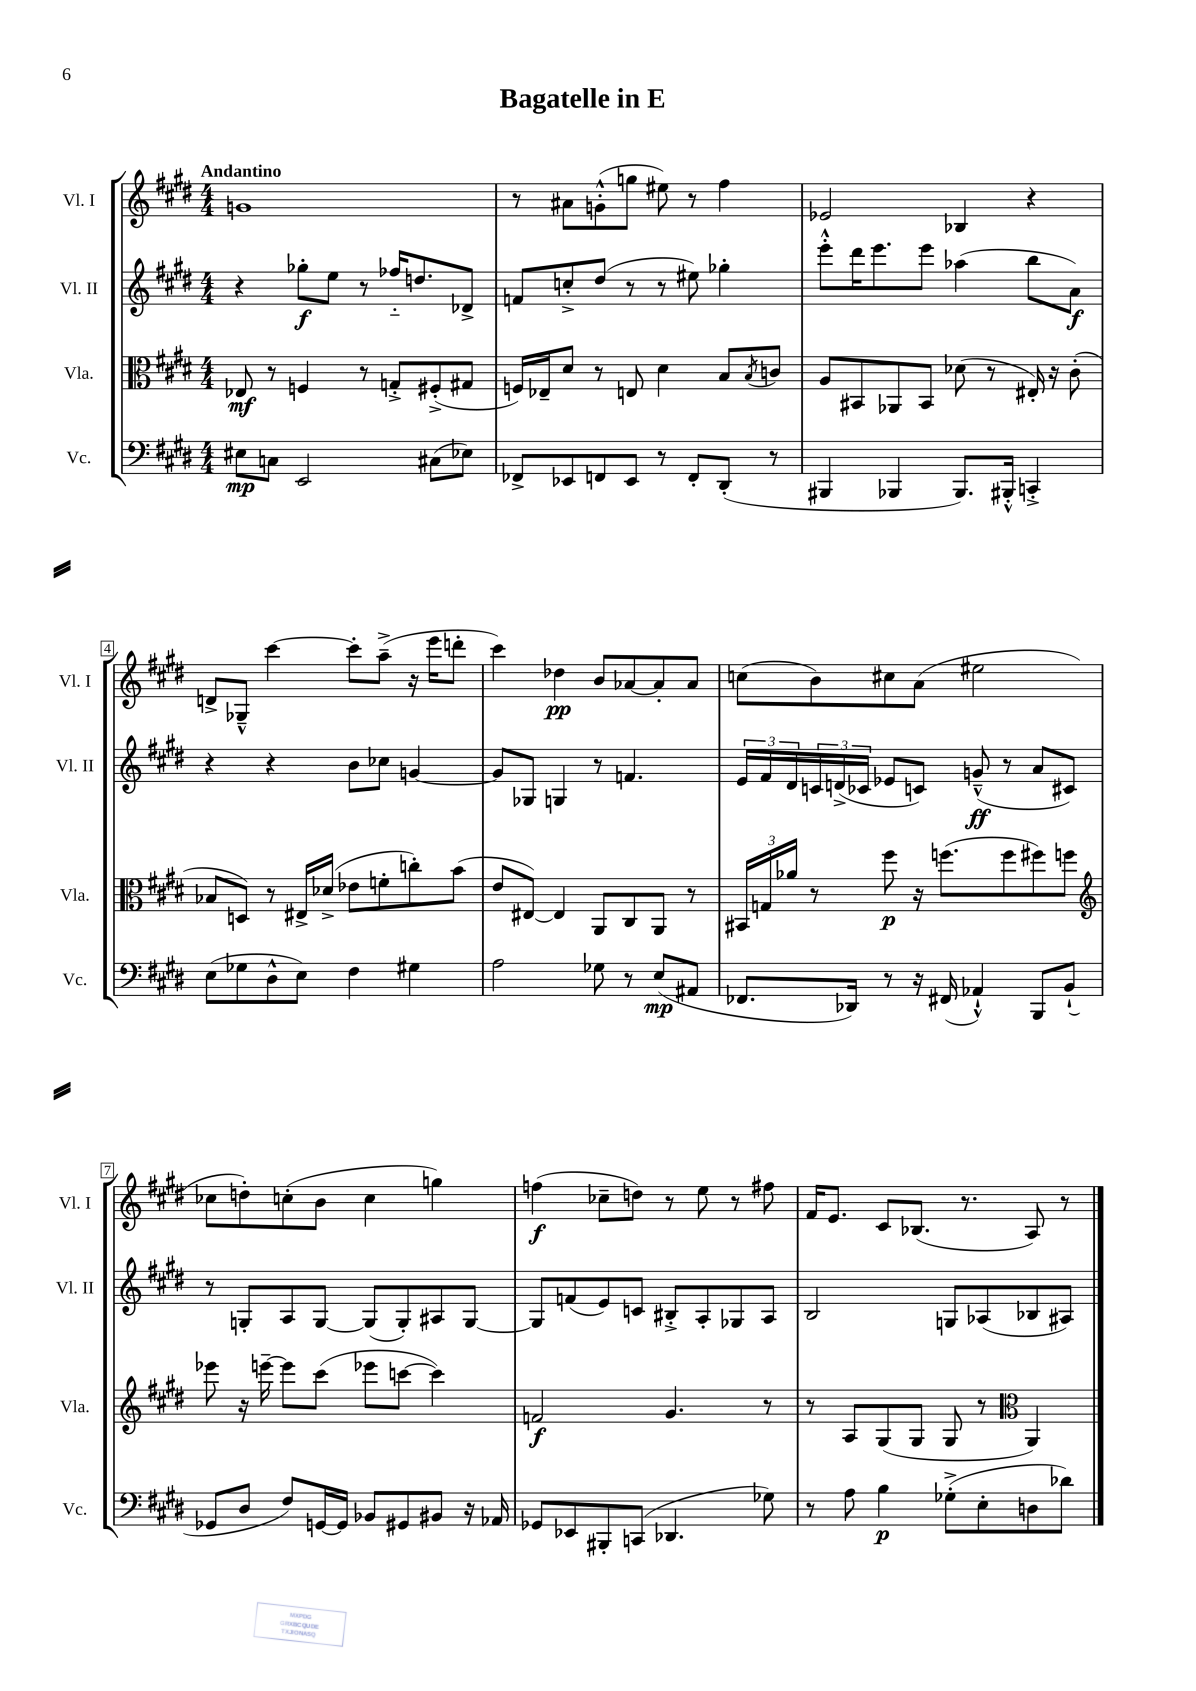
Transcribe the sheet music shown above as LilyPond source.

\header { title = "Bagatelle in E" }
<<
\new StaffGroup <<
\new Staff = "s0" \with { instrumentName = "Vl. I" shortInstrumentName = "Vl. I" } {
    \clef treble \key e \major \numericTimeSignature \time 4/4 \tempo "Andantino"
    g'1 |
    r8 ais'8 g'8-.-^( g''8 eis''8) r8 fis''4 |
    ees'2 bes4 r4 |
    d'8-> ges8---^ cis'''4~ cis'''8-. a''8--->( r16 e'''16 d'''8-. |
    cis'''4) des''4\pp b'8 aes'8~ aes'8-. aes'8 |
    c''8( b'8) cis''8 a'8( eis''2 |
    ces''8 d''8-.) c''8-.( b'8 c''4 g''4) |
    f''4\f( ces''8-- d''8) r8 e''8 r8 fis''8 |
    fis'16 e'8. cis'8 bes8.( r8. a8) r8 \bar "|." |
}
\new Staff = "s1" \with { instrumentName = "Vl. II" shortInstrumentName = "Vl. II" } {
    \clef treble \key e \major \numericTimeSignature \time 4/4
    r4 ges''8-.\f e''8 r8 fes''16-_ d''8. des'8-> |
    f'8 c''8-.-> dis''8( r8 r8 eis''8) ges''4-. |
    e'''8-.-^ dis'''16 e'''8. e'''8 aes''4( b''8 a'8\f) |
    r4 r4 b'8 ces''8 g'4~ |
    g'8 ges8 g4 r8 f'4. |
    \tuplet 3/2 { e'16 fis'16 dis'16 } \tuplet 3/2 { c'16 d'16->( ces'16 } ees'8 c'8) g'8---^\ff( r8 a'8 cis'8) |
    r8 g8-. a8 g8~ g8( g8-.) ais8 g8~ |
    g8 f'8( e'8) c'8 bis8-.-> a8-. ges8 a8 |
    b2 g8 aes8( bes8 ais8) \bar "|." |
}
\new Staff = "s2" \with { instrumentName = "Vla." shortInstrumentName = "Vla." } {
    \clef alto \key e \major \numericTimeSignature \time 4/4
    ees8\mf r8 f4 r8 g8-.-> fis8-.->( gis8 |
    f16) ees16-- dis'8 r8 e8 dis'4 b8 \acciaccatura { b8 } c'8 |
    a8 bis,8 aes,8 bis,8 des'8( r8 eis16-.) r16 cis'8-.( |
    bes8 d8) r8 eis16-> des'16->( ees'8 f'8-. c''8-.) b'8( |
    e'8 eis8~) eis4 a,8 cis8 a,8 r8 |
    \tuplet 3/2 { bis,16 g16 aes'16 } r8 fis''8\p r16 f''8.( f''8 fis''8) f''8 |
    \clef treble ees'''8 r16 e'''16~-- e'''8 cis'''8( ees'''8 c'''8~ c'''4) |
    f'2\f gis'4. r8 |
    r8 a8 gis8( gis8 gis8 r8 \clef alto a,4) \bar "|." |
}
\new Staff = "s3" \with { instrumentName = "Vc." shortInstrumentName = "Vc." } {
    \clef bass \key e \major \numericTimeSignature \time 4/4
    eis8\mp c8 e,2 cis8( ees8) |
    fes,8-> ees,8 f,8 ees,8 r8 f,8-. dis,8-.( r8 |
    bis,,4 bes,,4 bes,,8.) bis,,16-.-^ c,4-.-> |
    e8( ges8 dis8-^ e8) fis4 gis4 |
    a2 ges8 r8 e8\mp( ais,8 |
    fes,8. des,16) r8 r16 fis,16( aes,4-!-^) b,,8 b,8-!( |
    ges,8 dis8 fis8) g,16~ g,16 bes,8 gis,8 bis,8 r16 aes,16 |
    ges,8 ees,8 bis,,8-. c,8( des,4. ges8) |
    r8 a8 b4\p ges8-.->( e8-. d8 des'8) \bar "|." |
}
>>
>>
\layout { \context { \Score \override BarNumber.stencil = #(make-stencil-boxer 0.1 0.3 ly:text-interface::print) } }
